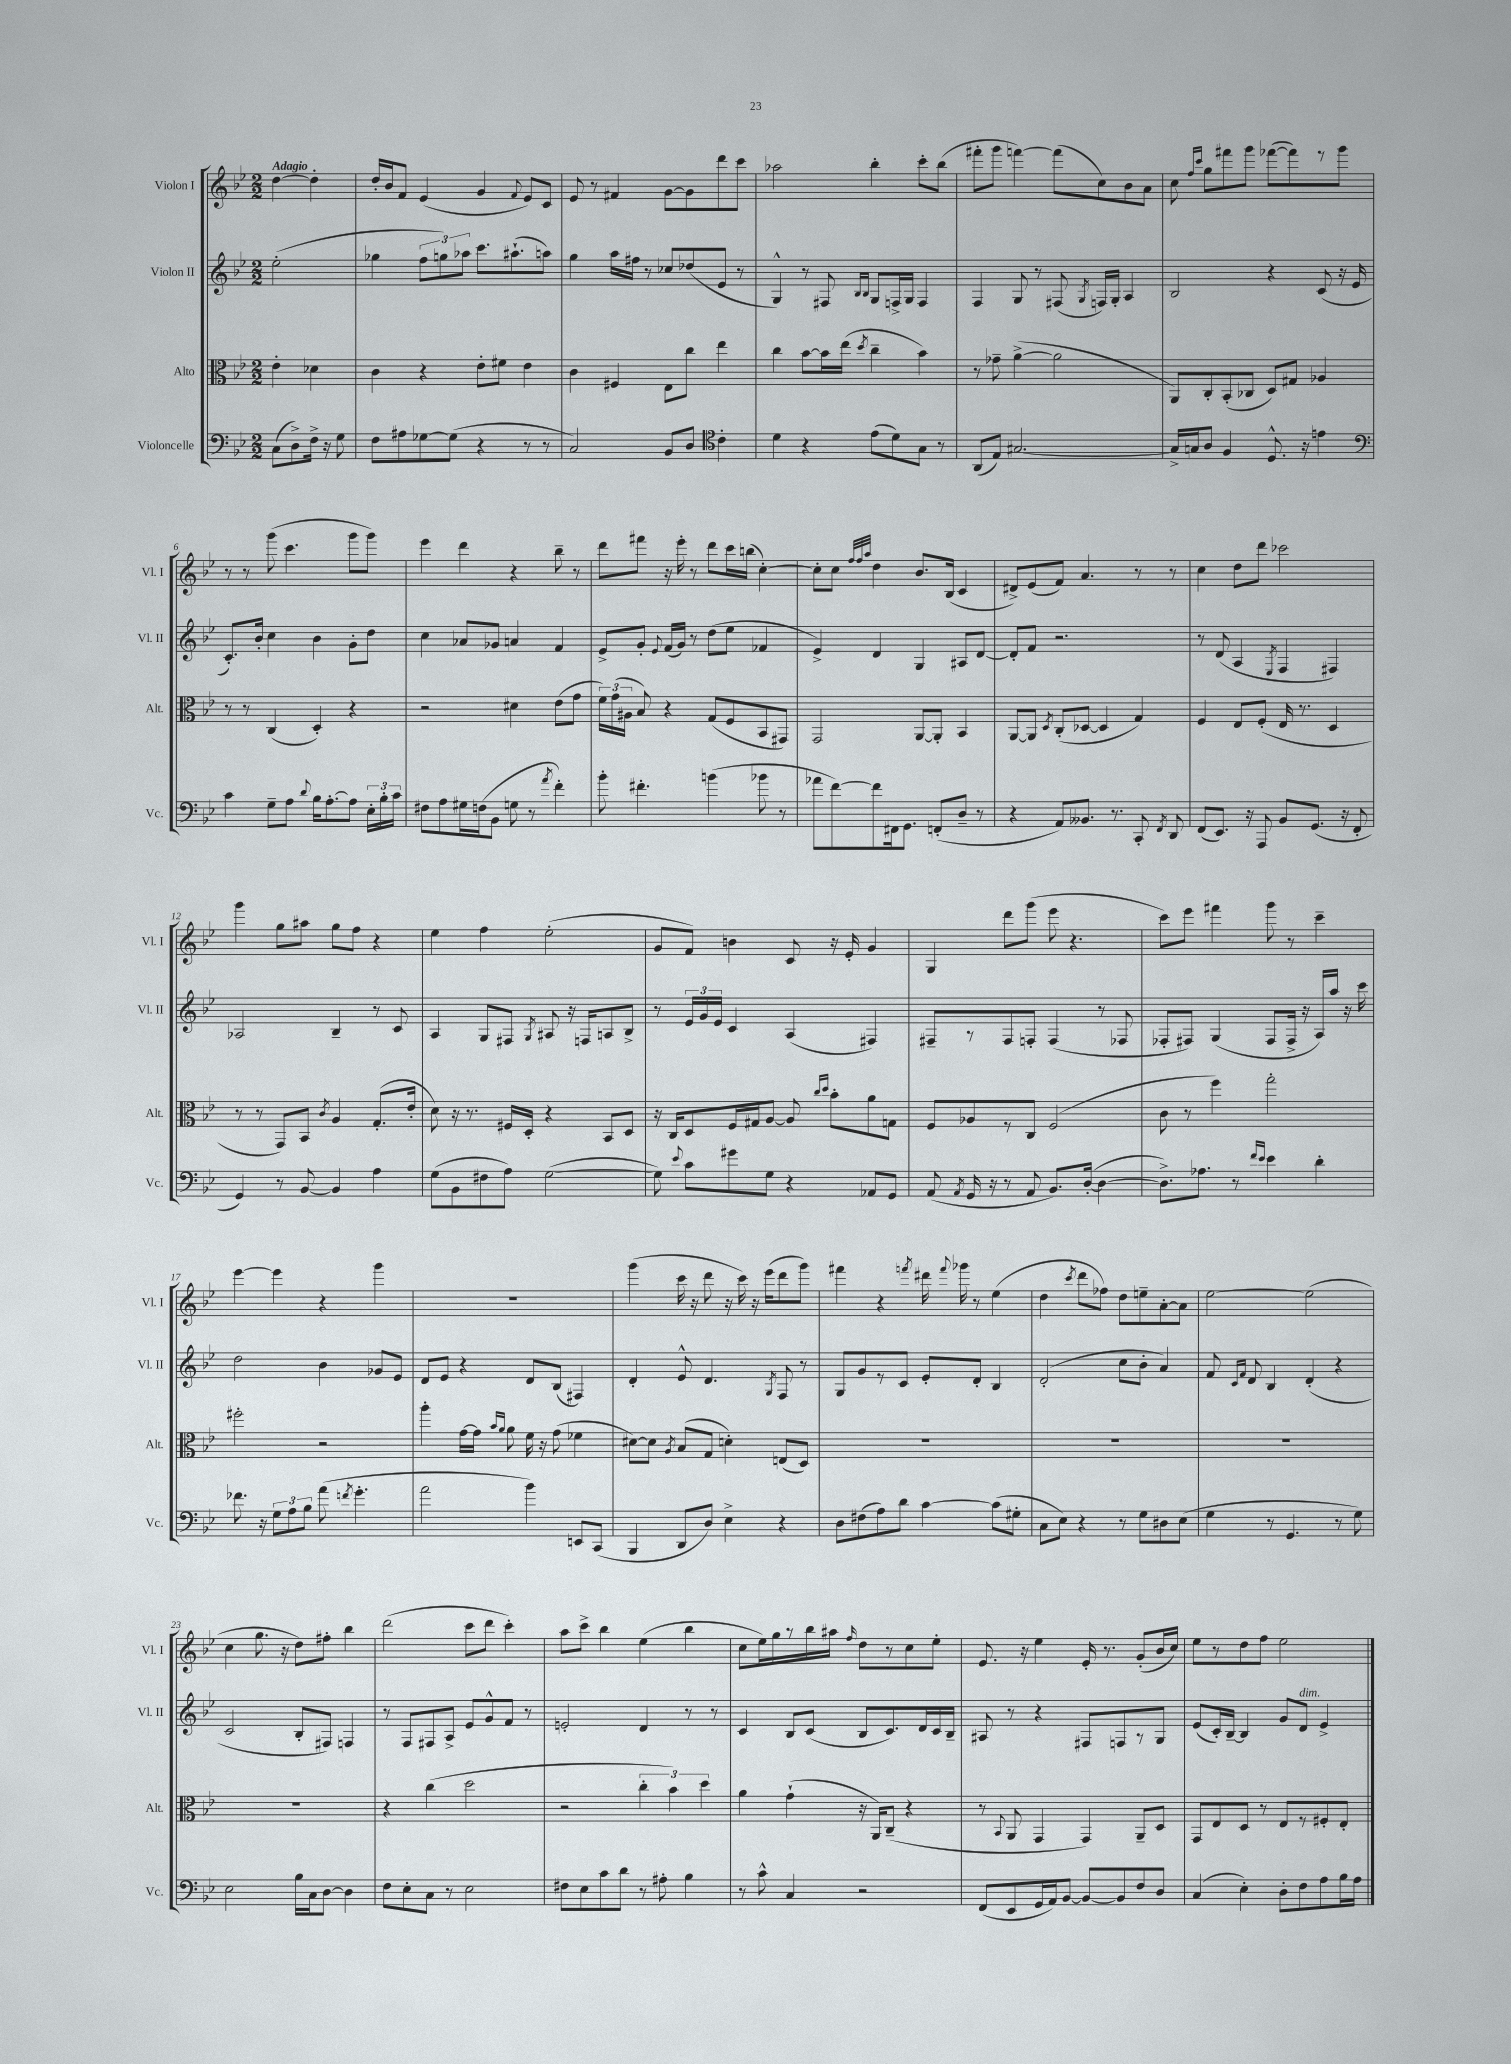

**kern	**kern	**kern	**kern
*staff4	*staff3	*staff2	*staff1
*clefF4	*clefC3	*clefG2	*clefG2
*k[b-e-]	*k[b-e-]	*k[b-e-]	*k[b-e-]
*M2/2	*M2/2	*M2/2	*M2/2
(8C\L	4e-'\	(2ee-'\	[4dd\
8D^\)	.	.	.
16F^\Jk	4d-\	.	4dd'\]
16r	.	.	.
8G\	.	.	.
=	=	=	=
8F\L	4c\	4gg-\	16dd'/LL
.	.	.	16b-/J
8A#\	.	.	8f/J
[8G-\	4r	12ff\L	(4e-/
.	.	12gg\)	.
(8G-\]J	.	.	.
.	.	12aa-\J	.
4r	8e-'\L	8.ccc\L	4g/
.	8f#\J	.	.
.	.	(8.aa#`\	.
.	.	.	8qqf/
8r	4e-\	.	8e-/L)
8r	.	8aa\J)	8c/J
=	=	=	=
2C/)	4c\	4gg\	8e-/
.	.	.	8r
.	4F#/	16aa\LL	4f#/
.	.	16ff#\JJ	.
.	.	8r	.
8BB-/L	8E-\L	8cc-/L	[8g\L
8D/J	8cc\J	(8dd-/	8g\]
*clefC4	*	*	*
4c'\	4ee-\	8e-/J	8ddd\
.	.	8r	8ccc\J
=	=	=	=
4d\	4cc\	4G^^/)	2aa-\
4r	[8b-\L	8r	.
.	16b-\]L	8F#/	.
.	(16ee-\JJ	.	.
.	.	16qqB-/LL	.
.	8qdd/	16qqB-/JJ	.
(8e-\L	4cc~\	8G/L	4bb-'\
8d\)	.	16F^/L	.
.	.	16G/JJ	.
8G\J	4b-\)	4F/	8ccc'\L
8r	.	.	(8bb-\J
=	=	=	=
(8AA/L	8r	4F/	8fff#'\L
8E-/J)	8g-~\	.	8ggg\J
[2.G#/	([4a^\	8G/	[4fff\)
.	.	8r	.
.	2a\]	(8F#/	(8fff\]L
.	.	8qG/	.
.	.	16F/LL)	8cc\)
.	.	16G'/JJ	.
.	.	4A/	8b-\
.	.	.	8a\J
=	=	=	=
16G#^/]LL	8AA/L)	2B-/	8cc\
16G/J	.	.	.
.	.	.	16qqff/LL
.	.	.	16qqccc/JJ
8A/J	8C'/	.	8gg\L
4F/	(8BB-'/	.	8fff#\
.	8C-/J	.	8ggg\J
8.D^^/	8D/L)	4r	([8fff-\L
.	8G#/J	.	8fff-\])
16r	.	.	.
4e\	4A-/	(8c/	8r
.	.	16r	8ggg\J
.	.	16e-/	.
=	=	=	=
*clefF4	*	*	*
4c\	8r	8.c'/L)	8r
.	8r	.	8r
.	.	16b-'/Jk	.
8G~\L	(4C/	4cc\	(8ggg\
8A\J	.	.	4.ccc\
8qqd/	.	.	.
16B-\LK	4D'/)	4b-\	.
[8.A'\	.	.	.
8A\]J	4r	8g'\L	8ggg\L
24E-'\LL	.	8dd\J	8ggg\J)
24B-'\	.	.	.
24c\JJ	.	.	.
=	=	=	=
8F#\L	2r	4cc\	4eee-\
8A\	.	.	.
16G#\L	.	8a-/L	4ddd\
(16F\J	.	.	.
8BB-\J	.	8g-/J	.
8G\	4d#\	4a/	4r
8r	.	.	.
8qa/	.	.	.
4f'\)	(8e-\L	4f/	8bb-~\
.	8g\J	.	8r
=	=	=	=
8b-'\	24f\LL)	8e-^/L	8ddd\L
.	(24g\	.	.
.	24A#\JJ	.	.
4.f#'\	8B-/)	8g'/J	8fff#\J
.	.	8qqe-/	.
.	4r	(16f/LL	16r
.	.	16g/JJ)	16eee-'\
.	.	8r	8r
(4b\	(8G/L	(8dd\L	8ddd\L
.	8F/	8ee-\J	16ccc\L
.	.	.	(16bb\JJ
8b-\	8BB-/	4f-/	[4cc'\)
8r	8GG#/J)	.	.
=	=	=	=
8a-\L	2GG/	4e-^/)	8cc'\]L
[8f\)	.	.	8cc\J
.	.	.	32qqff/LLL
.	.	.	32qqff/
.	.	.	32qqaa/JJJ
8f\]	.	4d/	4dd\
16FF#\k	.	.	.
8.GG\J	.	.	.
.	[8AA/L	4G/	8.b-/L
(8FF'/L	8AA'/]J	.	.
.	.	.	(16B-/Jk
8D~/J	4BB-/	8A#/L	4c/
8r	.	[8d/J	.
=	=	=	=
4r	[8AA/L	8d'/]L	8d#^/L)
.	8AA/]J	8f/J	(8e-/
.	8qD/	.	.
8AA/L)	(8C'/L	2.r	8f/J)
8.BB--/J	[8D-/J	.	4.a/
.	4D-/]	.	.
8.r	.	.	.
8CC'/	4G/)	.	8r
8qFF/	.	.	.
8DD/	.	.	8r
=	=	=	=
(8FF/L	4F/	8r	4cc\
8.EE-/J)	.	(8d/	.
.	8E-/L	4A/	8dd\L
16r	.	.	.
8AAA/	(8F'/J	.	8ddd\J
.	.	8qE-/	.
8BB-/L	16E-/	4F/	2ccc-\
.	8.r	.	.
(8.GG/J	.	.	.
.	4D/	4F#/)	.
16r	.	.	.
8FF'/	.	.	.
=	=	=	=
4GG/)	8r	2A-/	4ggg\
.	8r	.	.
8r	8GG/L)	.	8gg\L
[8BB-/	8BB-/J	.	8aa#\J
.	8qc/	.	.
4BB-/]	4A/	4B-~/	8gg\L
.	.	.	8ff\J
4A\	(8.G'/L	8r	4r
.	.	8c/	.
.	16e-'/Jk	.	.
=	=	=	=
(8G\L	8d\)	4A/	4ee-\
8BB-\	16r	.	.
.	8.r	.	.
8F#\	.	8G/L	4ff\
8A\J)	16F#/LL	8F#/J	.
.	16D'/JJ	.	.
.	.	8qG/	.
([2G\	4r	8A#/	(2ee-'\
.	.	16r	.
.	.	16F/LK	.
.	8BB-/L	8A/	.
.	8D/J	8B-^/J	.
=	=	=	=
8G\])	16r	8r	8g/L
.	16C/LK	.	.
8qqe-/	.	.	.
8c\L	8D/	24e-/LL	8f/J)
.	.	24g/	.
.	.	24e-/JJ	.
8g#\	16F/L	4c/	4b\
.	16G#/J	.	.
8G\J	[8A/J	.	.
4r	8A/]	(4A/	8c/
.	16qqcc/LL	.	.
.	16qqdd/JJ	.	.
.	8b-'\L	.	16r
.	.	.	16e-'/
8AA-/L	8a\	4F#/)	4g/
8GG/J	8G\J	.	.
=	=	=	=
(8AA/	8F/L	8F#~/L	4G/
8qAA/	.	.	.
16GG/	8A-/	8r	.
16r	.	.	.
8r	8r	8F#/	8ddd\L
8AA/	8C/J	8F'/J	(8ggg\J
8.BB-/L)	(2F/	(4F/	8eee-\
.	.	.	4.r
([16D'/Jk	.	.	.
4D\_	.	8r	.
.	.	8F-/	.
=	=	=	=
8.D^\]L)	8c\	8F-'/L	8ccc\L)
.	8r	8F#/J)	8eee-\J
8.A-\J	.	.	.
.	4ff\)	(4G/	4fff#\
8r	.	.	.
16qqf/LL	.	.	.
16qqe-/JJ	.	.	.
4e-\	2gg'\	8F#/L	8ggg\
.	.	16F#^/Jk	8r
.	.	16r	.
4d'\	.	16A/LL)	4ccc~\
.	.	16aa/JJ	.
.	.	16r	.
.	.	16ccc\	.
=	=	=	=
8.f-\	2ff#'\	2dd\	[4eee-\
16r	.	.	.
12G\L	.	.	4eee-\]
12A\	.	.	.
12B-\J	.	.	.
(8a\	2r	4b-\	4r
8qf/	.	.	.
4.g'\	.	.	.
.	.	8g-/L	4ggg\
.	.	8e-/J	.
=	=	=	=
2a\	4aa'\	8d/L	1r
.	.	8e-/J	.
.	[16g\LL	4r	.
.	16g\]JJ	.	.
.	16qqb-/LL	.	.
.	16qqa/JJ	.	.
.	8a\	.	.
4b-\)	16f\	8d/L	.
.	16r	.	.
.	(8g\	(8B-/J	.
8EE/L	4f-\	4F#/)	.
(8CC/J	.	.	.
=	=	=	=
4BBB-/	[8d#\L)	4d'/	(4ggg\
.	8d#\]J	.	.
.	8qA/	.	.
8DD/L	(8B-/L	8e-^^/	16ccc\
.	.	.	16r
8D/J)	8G/J	4.d/	8ddd\
4E-^\	4d'\)	.	16r
.	.	.	16ccc\)
.	.	.	16r
.	.	.	(16eee-\LK
.	.	8qG/	.
4r	(8E/L	8F/	8ddd\
.	8D/J)	8r	8ggg\J)
=	=	=	=
8D\L	1r	8G/L	4fff#\
(8F#\	.	8g/	.
8A\)	.	8r	4r
8d\J	.	8c/J	.
.	.	.	8qfff/
[4c\	.	8e-'/L	16ddd#\
.	.	.	8qqfff/
.	.	.	16ggg-\
.	.	8d'/J	8r
(8c\]L	.	4B-/	(4ee-\
8G#'\J	.	.	.
=	=	=	=
8C\L	1r	(2d'/	4dd\
8E-\J)	.	.	.
.	.	.	8qccc/
4r	.	.	8ddd\L
.	.	.	8ff-\J)
8r	.	8cc\L	8dd\L
8G\L	.	8b-'\J	8ee~\
8D#\	.	4a/)	[8a'\
(8E-\J	.	.	8a\]J
=	=	=	=
4G\	1r	8f/	[2ee-\
.	.	16qqc/LL	.
.	.	16qqf/JJ	.
.	.	8d/	.
8r	.	4B-/	.
4.GG/	.	.	.
.	.	(4d'/	(2ee-\]
8r	.	4r	.
8G\)	.	.	.
=	=	=	=
2E-\	1r	2c/	4cc\
.	.	.	8.gg\
.	.	.	16r
16B-\LL	.	8B-'/L	8dd\L)
16C\J	.	.	.
[8D\J	.	8F#/J)	8ff#'\J
4D\]	.	4F/	4bb-\
=	=	=	=
8F\L	4r	8r	(2ddd\
8E-'\	.	8F/L	.
8C\J	(4cc\	8F#/	.
8r	.	8A^/J	.
2E-\	2dd\	8e-/L	8ccc\L
.	.	8g^^/	8ddd\J
.	.	8f/J	4ccc'\)
.	.	8r	.
=	=	=	=
8F#\L	2r	2e'/	8aa\L
8E-\	.	.	8ccc^\J
8c\	.	.	4bb-\
8d\J	.	.	.
8r	6cc'\	4d/	(4ee-\
8A#'\	.	.	.
.	6b-\)	.	.
4B-\	.	8r	4bb-\
.	6dd\	.	.
.	.	8r	.
=	=	=	=
8r	4a\	4c/	8cc\L
8c^^\	.	.	16ee-\L)
.	.	.	16gg\
4C/	(4g`\	8B-/L	8r
.	.	(8c/J	16bb-\
.	.	.	16aa#\JJ
.	.	.	16qqff/
2r	16r	8B-/L	8dd\L
.	16AA/LK)	.	.
.	(8C~/J	8.c/)	8r
.	4r	.	8cc\
.	.	16d/L	.
.	.	16c/	8ee-'\J
.	.	16B-~/JJ	.
=	=	=	=
(8FF/L	8r	8A#/	8.e-/
.	8qqBB-/	.	.
8EE-/	8AA/	8r	.
.	.	.	16r
16GG/L	4GG/	4r	4ee-\
16AA/J)	.	.	.
[8BB-/J	.	.	.
8BB-/_L	4GG/)	8F#/L	16e-'/
.	.	.	8.r
8BB-/]	.	8F/	.
8F/	8AA~/L	8r	(8g'/L
8D/J	8D/J	8G/J	16b-/L
.	.	.	16cc/JJ)
=	=	=	=
(4C/	8GG/L	(8e-/L	8ee-\L
.	8E-/	16c'/L)	8r
.	.	[16B-~/JJ	.
4E-'\)	8D/J	4B-/]	8dd\
.	8r	.	8ff\J
8D'\L	8E-/L	8g/L	2ee-\
8F\	8r	8d/J	.
8A\	8F#'/	4e-^/	.
16B-\L	8E-'/J	.	.
16A\JJ	.	.	.
==	==	==	==
*-	*-	*-	*-
